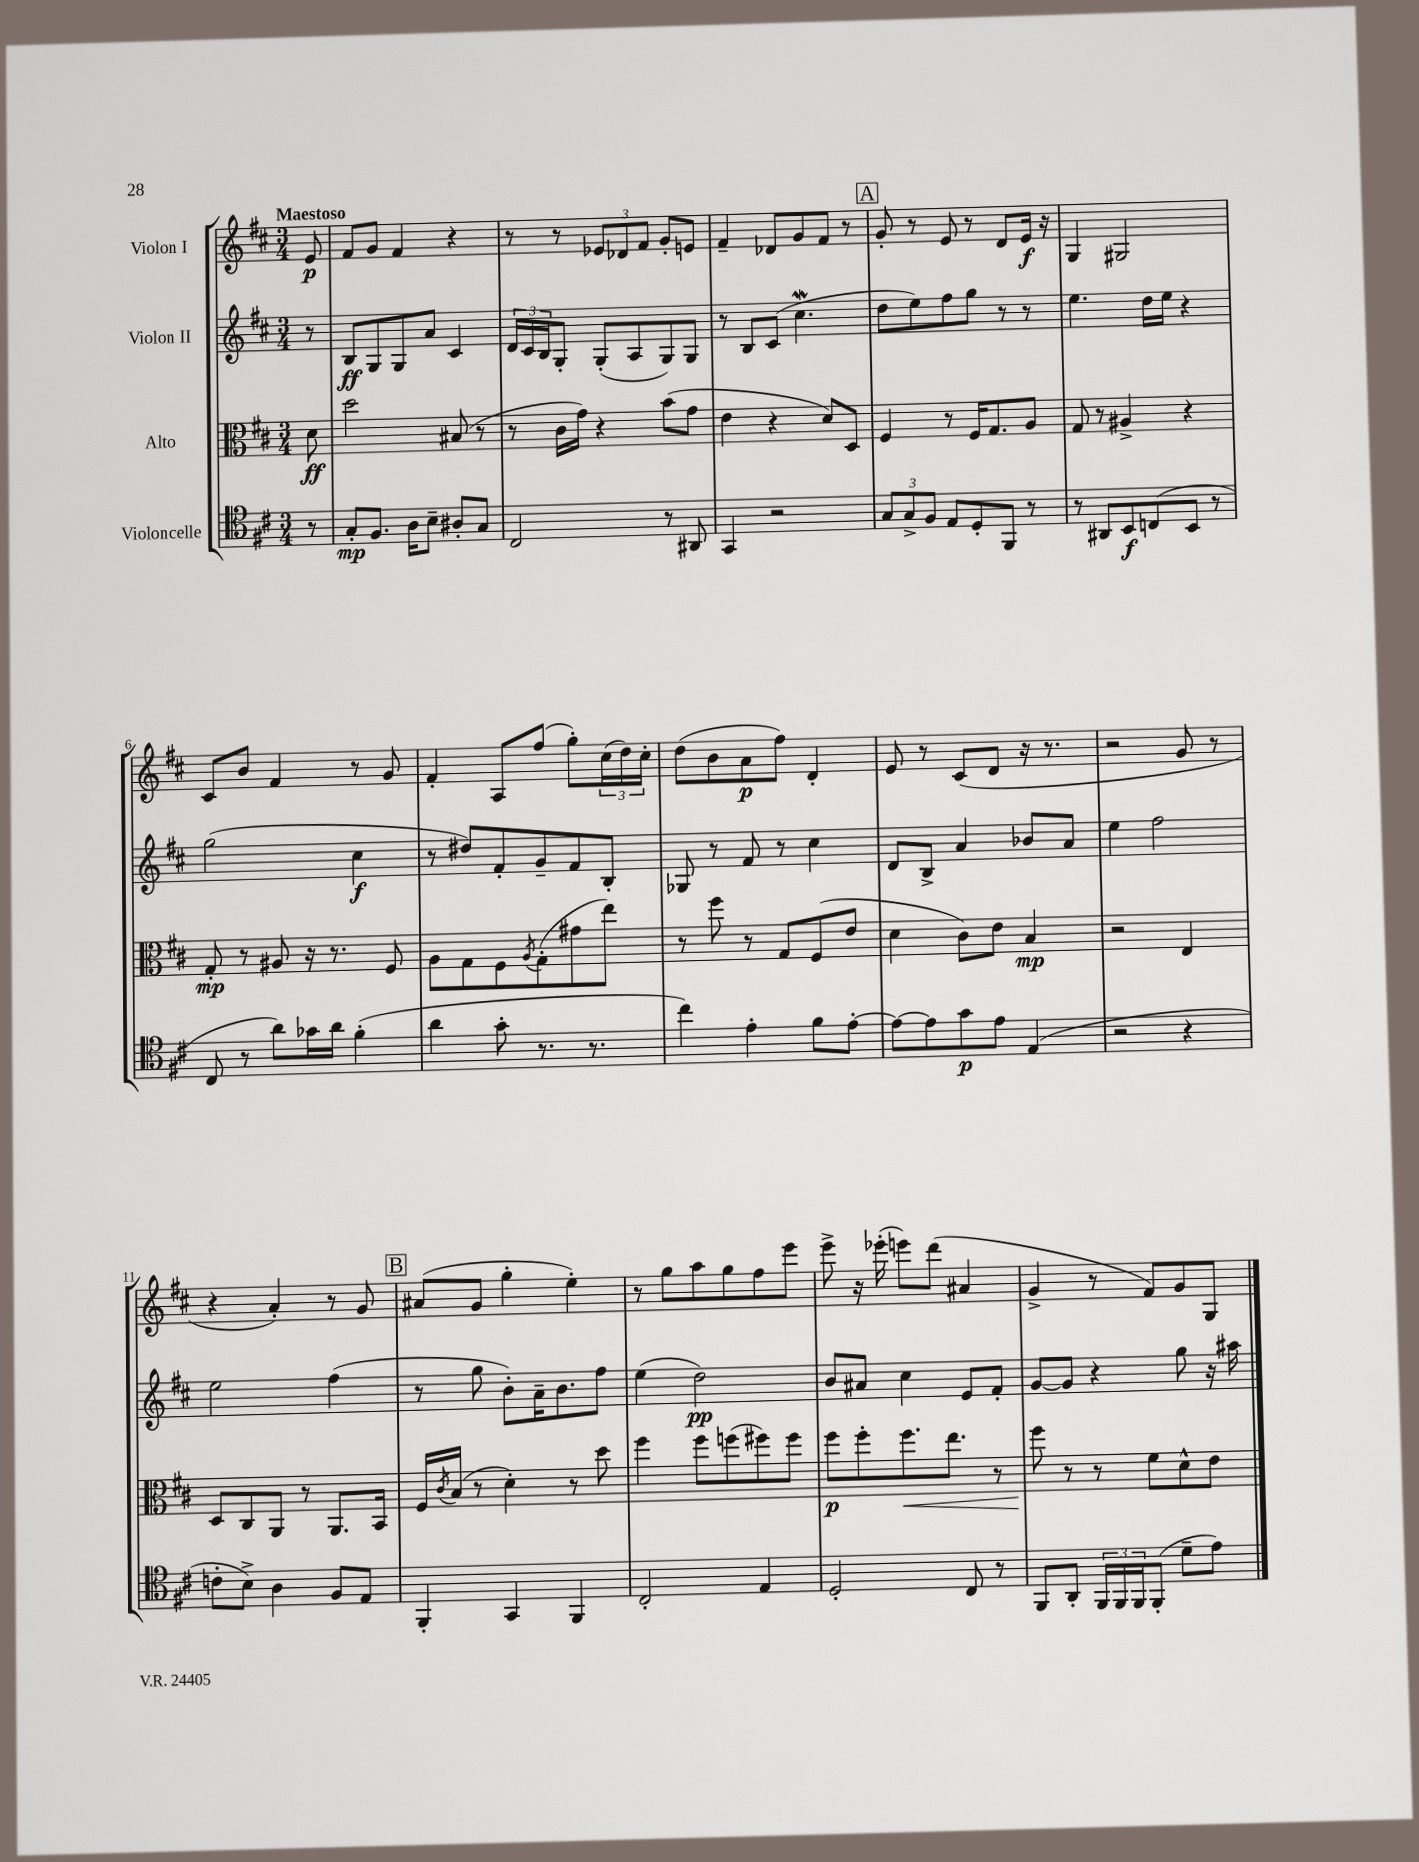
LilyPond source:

<<
\new StaffGroup <<
\new Staff = "s0" \with { instrumentName = "Violon I" } {
    \clef treble \key d \major \numericTimeSignature \time 3/4 \partial 8 \tempo "Maestoso"
    e'8\p |
    fis'8 g'8 fis'4 r4 |
    r8 r8 \tuplet 3/2 { ees'8 des'8 fis'8 } g'8-. e'8 |
    fis'4-- des'8 g'8 fis'8 r8 |
    \mark \markup { \box "A" } g'8-. r8 e'8 r8 d'8 e'16\f r16 |
    g4 gis2 |
    cis'8 b'8 fis'4 r8 g'8 |
    fis'4-. a8 fis''8( g''8-.) \tuplet 3/2 { cis''16( d''16) cis''16-. } |
    d''8( b'8 a'8\p fis''8) d'4-. |
    e'8 r8 cis'8( d'8 r16 r8. |
    r2 g'8 r8 |
    r4 a'4-.) r8 g'8 |
    \mark \markup { \box "B" } ais'8( g'8 g''4-. e''4-.) |
    r8 g''8 a''8 g''8 fis''8 e'''8 |
    e'''8-> r16 ees'''16-.( e'''8) d'''8( ais'4 |
    g'4-> r8 fis'8) g'8 g8 \bar "|." |
}
\new Staff = "s1" \with { instrumentName = "Violon II" } {
    \clef treble \key d \major \numericTimeSignature \time 3/4 \partial 8
    r8 |
    b8\ff g8 g8 a'8 cis'4 |
    \tuplet 3/2 { d'16 cis'16 b16 } g8-. g8-.( a8 g8) g8 |
    r8 b8 cis'8( cis''4.\mordent |
    \mark \markup { \box "A" } d''8 e''8) fis''8 g''8 r8 r8 |
    e''4. d''16 e''16 r4 |
    g''2( cis''4\f |
    r8 dis''8) fis'8-. g'8-- fis'8 b8-. |
    ges8 r8 fis'8 r8 cis''4 |
    d'8 b8-> a'4 bes'8 a'8 |
    e''4 fis''2 |
    e''2 fis''4( |
    \mark \markup { \box "B" } r8 g''8 b'8-.) a'16-- b'8. fis''8 |
    e''4( d''2\pp) |
    b'8 ais'8 cis''4 e'8 fis'8-. |
    g'8~ g'8 r4 g''8 r16 ais''16 \bar "|." |
}
\new Staff = "s2" \with { instrumentName = "Alto" } {
    \clef alto \key d \major \numericTimeSignature \time 3/4 \partial 8
    d'8\ff |
    d''2 bis8( r8 |
    r8 cis'16 g'16) r4 b'8( g'8 |
    e'4 r4 d'8) d8 |
    \mark \markup { \box "A" } fis4 r8 fis16 g8. a8 |
    g8 r8 ais4-> r4 |
    g8-.\mp r8 ais8 r16 r8. fis8 |
    a8 g8 fis8 \acciaccatura { a8 } g8-.( gis'8 e''8) |
    r8 fis''8 r8 g8 fis8( e'8 |
    d'4 cis'8) e'8 b4\mp |
    r2 e4 |
    d8 cis8 a,8 r8 a,8. b,16 |
    \mark \markup { \box "B" } fis16 \acciaccatura { cis'8 } b16( r8 d'4-.) r8 d''8 |
    fis''4 fis''8 f''8( fis''8) fis''8 |
    fis''8\p fis''8-. fis''8.\< e''8. r8 |
    fis''8\! r8 r8 fis'8 d'8-^ e'8 \bar "|." |
}
\new Staff = "s3" \with { instrumentName = "Violoncelle" } {
    \clef tenor \key d \major \numericTimeSignature \time 3/4 \partial 8
    r8 |
    g8-.\mp fis8. a16 b8-- ais8-. g8 |
    cis2 r8 ais,8 |
    g,4 r2 |
    \mark \markup { \box "A" } \tuplet 3/2 { g8 g8-> fis8 } e8 d8-. fis,8 r8 |
    r8 ais,8 b,8\f c8( b,8 r8 |
    cis8 r8 a'8) ges'16 a'16 fis'4-.( |
    a'4 g'8-. r8. r8. |
    cis''4) e'4-. fis'8 e'8~-. |
    e'8~ e'8 g'8\p e'8 e4( |
    r2 r4 |
    c'8-. b8->) a4 fis8 e8 |
    \mark \markup { \box "B" } fis,4-. g,4 fis,4 |
    cis2-. e4 |
    d2-. cis8 r8 |
    fis,8 a,8-. \tuplet 3/2 { fis,16 fis,16 fis,16 } fis,8-.( d'8-- e'8) \bar "|." |
}
>>
>>
